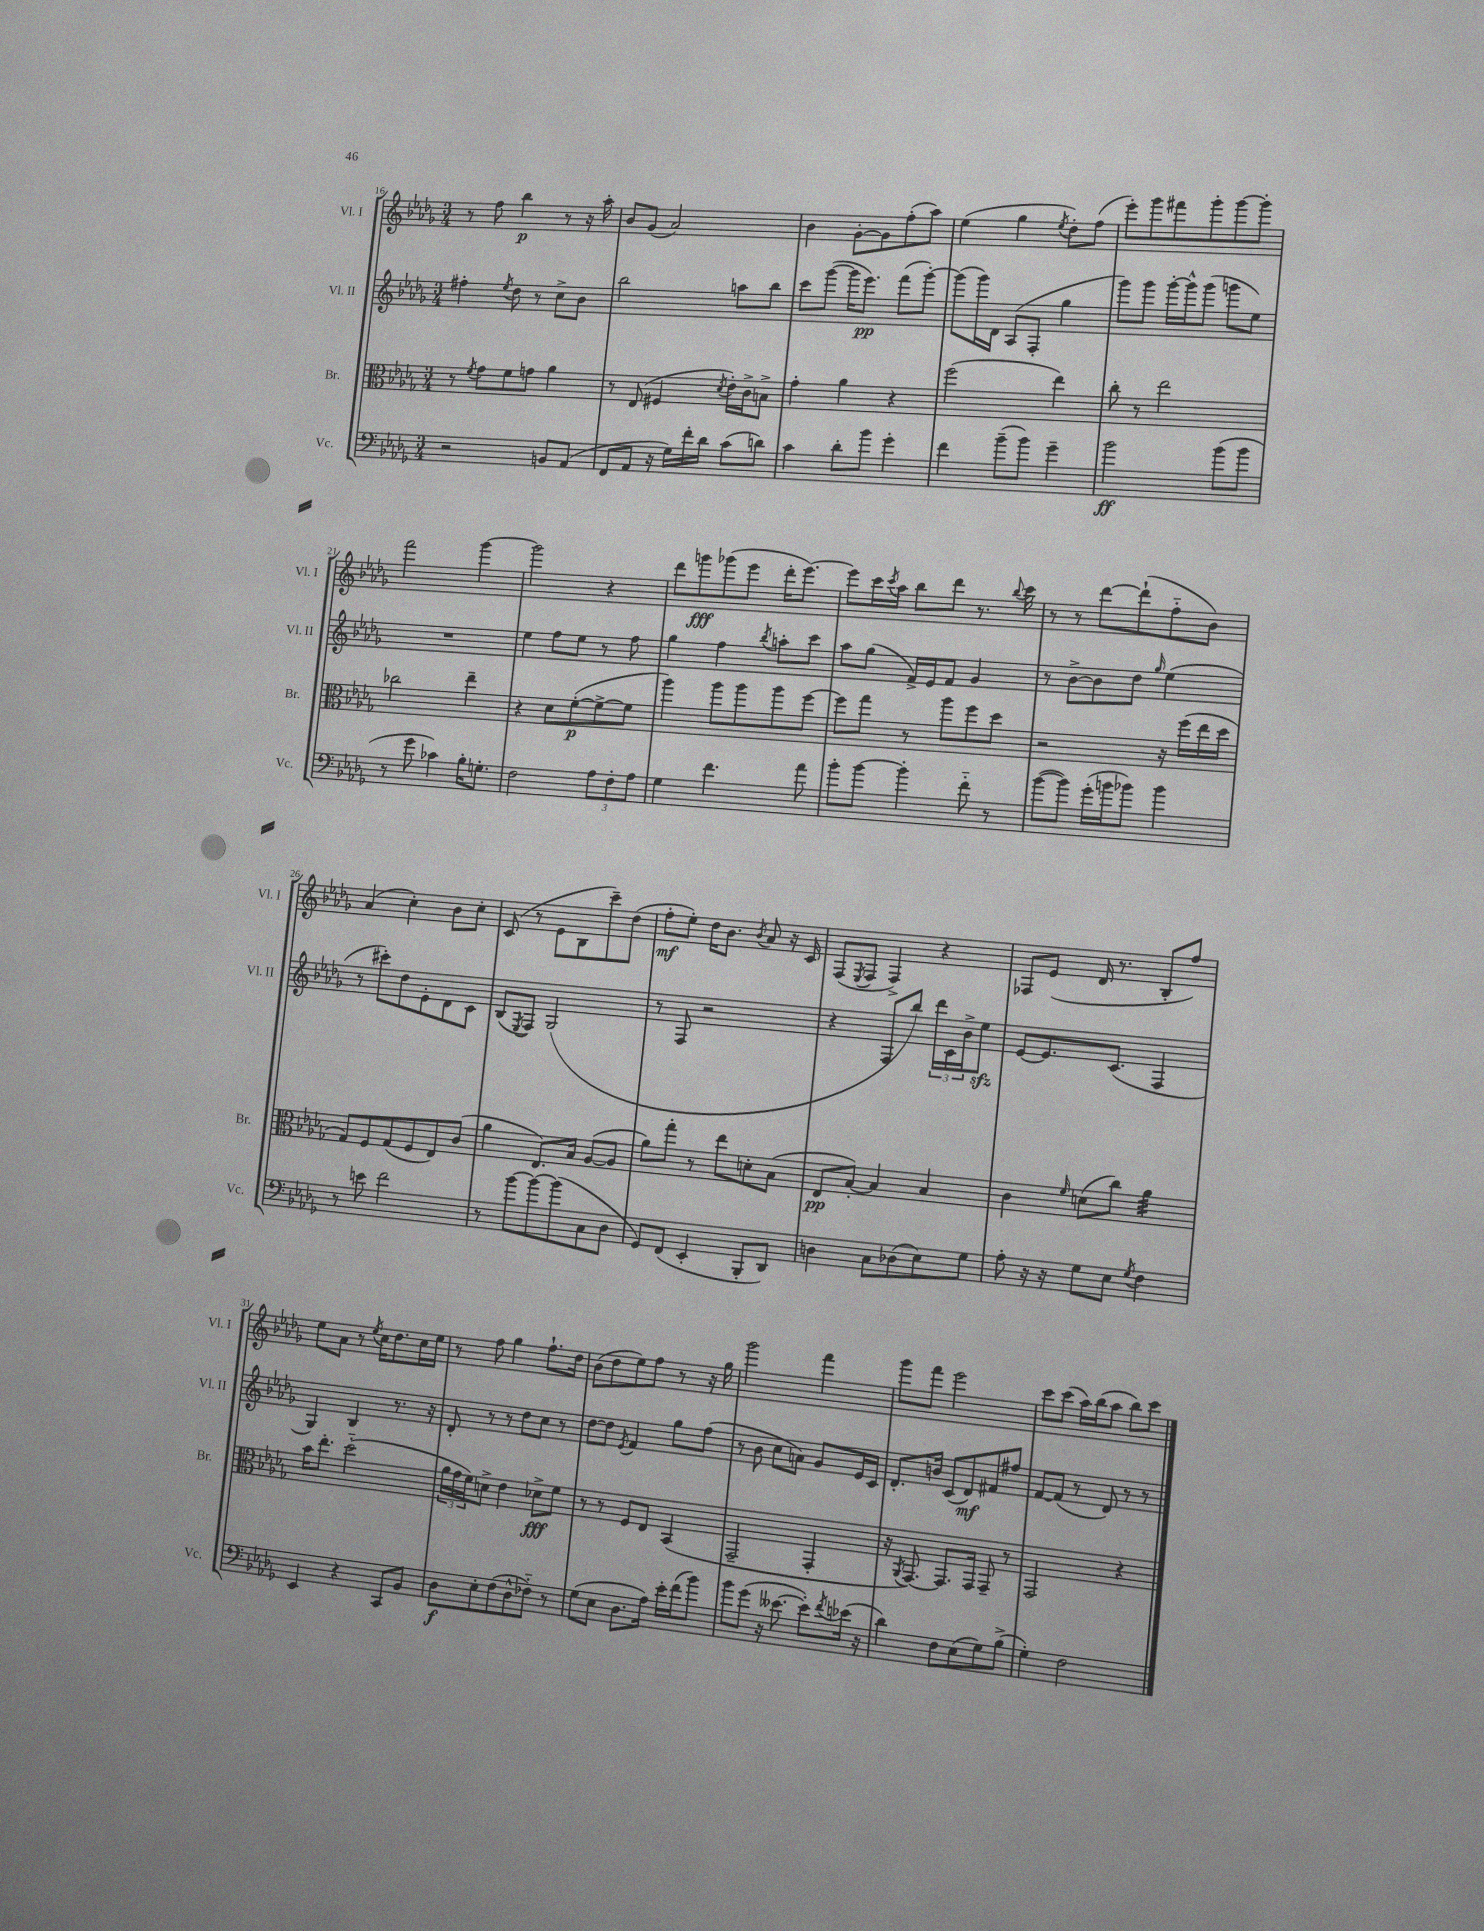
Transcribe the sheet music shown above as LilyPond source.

<<
\new StaffGroup <<
\new Staff = "s0" \with { instrumentName = "Vl. I" shortInstrumentName = "Vl. I" } {
    \clef treble \key des \major \numericTimeSignature \time 3/4
    r8 f''8 bes''4\p r8 r16 aes''16-. |
    bes'8 ges'8( aes'2) |
    bes'4 ges'8~-. ges'8 f''8-.( aes''8) |
    ees''4( ges''4 \acciaccatura { ees''8 } des''8-.) f''8( |
    ees'''8-.) ges'''8 fis'''8 ges'''8-. ges'''8~ ges'''8-. |
    f'''2 ges'''4~ |
    ges'''2 r4 |
    des'''8 g'''8\fff ges'''8( ees'''8 des'''16-. ees'''8.~) |
    ees'''8 c'''16 \acciaccatura { c'''8 } aes''16 bes''8 des'''8 r8. \appoggiatura { bes''8 } c'''16 |
    r8 r8 des'''8~ des'''8-!( f''8-_ bes'8) |
    aes'4( c''4-.) bes'8 c''8-. |
    c'8( r8 ees'8 bes8 c'''8--) des''8( |
    f''8-.\mf ees''8-.) des''16 bes'8. \acciaccatura { bes'8 } aes'8 r16 c'16 |
    f8( \acciaccatura { ees8 } f8 f4->) r4 |
    fes8 ees'8( des'16 r8. bes8-. f''8) |
    ees''8 aes'8 r8 \acciaccatura { ees''8 } c''16 des''8. c''16 ees''16 |
    r8 f''8 ges''4 f''8.-! des''16 |
    bes'8( des''8 ees''8) f''8 r8 r16 ges''16 |
    ges'''2 f'''4 |
    ges'''8 f'''8 ees'''2 |
    c'''8 c'''8( aes''16) bes''16( aes''8 bes''8) c'''8 \bar "|." |
}
\new Staff = "s1" \with { instrumentName = "Vl. II" shortInstrumentName = "Vl. II" } {
    \clef treble \key des \major \numericTimeSignature \time 3/4
    fis''4-. \acciaccatura { ees''8 } des''8 r8 c''8-> bes'8 |
    bes''2 a''8 bes''8 |
    c'''8 ges'''8~( ges'''16 ees'''8.\pp) f'''8( ges'''8~-.) |
    ges'''8( ges'''16) des'16 aes8( f8-. ges''4 |
    ges'''8) ges'''8 ges'''16~-. ges'''16-^ ges'''8( g'''8 ees''8) |
    R2. |
    ees''4 f''8 ees''8 r8 f''8 |
    ges''4 f''4 \acciaccatura { bes''8 } a''8-. c'''8 |
    aes''8 ges''8( f'16->) ees'16 f'8 ges'4 |
    r8 bes'8~-> bes'8 des''8 \grace { ges''16 } ees''4( |
    r8 cis'''8-.) des''8 ees'8-. des'8 c'8 |
    bes8( \acciaccatura { ees8 } f8) ges2( |
    r8 f8 r2 |
    r4 f8 bes''8) \tuplet 3/2 { des'''16 c'16 bes'16-> } ees''8\sfz |
    ees'8~ ees'8. c'8.( f4 |
    ges4) bes4 r8. r16 |
    des'8-. r8 r8 des''8 c''8 r8 |
    des''8~ des''8 \acciaccatura { ees'8 } f'4 ges''8 f''8( |
    r8 bes'8 c''8 a'8) ges'8 ees'16 c'16 |
    des'8.-. b'16 c'8( des'8\mf) fis'8 fis''8 |
    f'8~ f'8( r8 des'8) r8 r8 \bar "|." |
}
\new Staff = "s2" \with { instrumentName = "Br." shortInstrumentName = "Br." } {
    \clef alto \key des \major \numericTimeSignature \time 3/4
    r8 \acciaccatura { f'8 } ges'8 f'8 g'8 aes'4 |
    r8 ees8( fis4 \acciaccatura { des'8 } ees'16-.) c'16-> b8-> |
    ges'4-. aes'4 r4 |
    f''2( ees''4) |
    c''8-. r8 ees''2 |
    ces''2 ees''4-- |
    r4 des'8 f'8~-.\p( f'8~-> f'8 |
    aes''4) aes''8 aes''8 aes''8 f''8~ |
    f''8 ges''8 r8 aes''8 f''8 des''8 |
    r2 r16 f''16( ees''16 des''16 |
    ges8) f8 ges8( f8 ees8) c'8( |
    aes'4 ees8.) bes16 aes8~( aes8 |
    aes'8) ges''8-. r8 ees''8 d'8-. bes8( |
    ees8\pp bes8~-.) bes4 bes4 |
    c'4 \grace { f'16 } d'8( c''8) aes'4:32 |
    bes'16 ees''8.-. des''2-_( |
    \tuplet 3/2 { aes'16 ges'16 f'16) } d'8-> ees'4 des'8->\fff f'8 |
    r8 r8 f8 ees8 bes,4( |
    ges,2-- ges,4-. |
    r16 \acciaccatura { aes,8 } ges,8.~) ges,8. ges,16 ges,8-- r8 |
    ges,2 r4 \bar "|." |
}
\new Staff = "s3" \with { instrumentName = "Vc." shortInstrumentName = "Vc." } {
    \clef bass \key des \major \numericTimeSignature \time 3/4
    r2 b,8 aes,8( |
    f,8 aes,8 r16 ges16) f'16-. des'16 c'8( d'8) |
    c'4 des'8-. bes'8 ges'4-. |
    f'4 bes'8--( bes'8) ges'4-- |
    bes'2\ff bes'8( bes'8 |
    r8 ges'8 ces'4) bes16-. g8.-. |
    f2 \tuplet 3/2 { aes8 f8-. aes8 } |
    ges4 f'4. aes'8 |
    bes'8-. bes'8~ bes'4-. f'8-_ r8 |
    bes'8~( bes'8) ges'16-.( b'16 bes'8) bes'4 |
    r8 e'8 f'2 |
    r8 bes'8~ bes'8~ bes'8( c8 des8 |
    ges,8) f,8( ees,4-. bes,,8-. des,8) |
    d4 c8 des8( ees8) ges8 |
    aes8-. r16 r16 ges8 ees8 \acciaccatura { ges8 } f4 |
    ees,4 r4 c,8 bes,8 |
    des8\f ees8-. f8( des8-^ fes8-_) r8 |
    ges8( ees8 des8. aes16) ees'16-. f'16( bes'8) |
    bes'8 ges'8( r16 eeses'8.~ eeses'8-.) \acciaccatura { f'8 } ees'16( r16 |
    des'4) f8 ees8( ges8) bes8->( |
    ges4-.) f2 \bar "|." |
}
>>
>>
\layout { \context { \Score currentBarNumber = #16 } }
